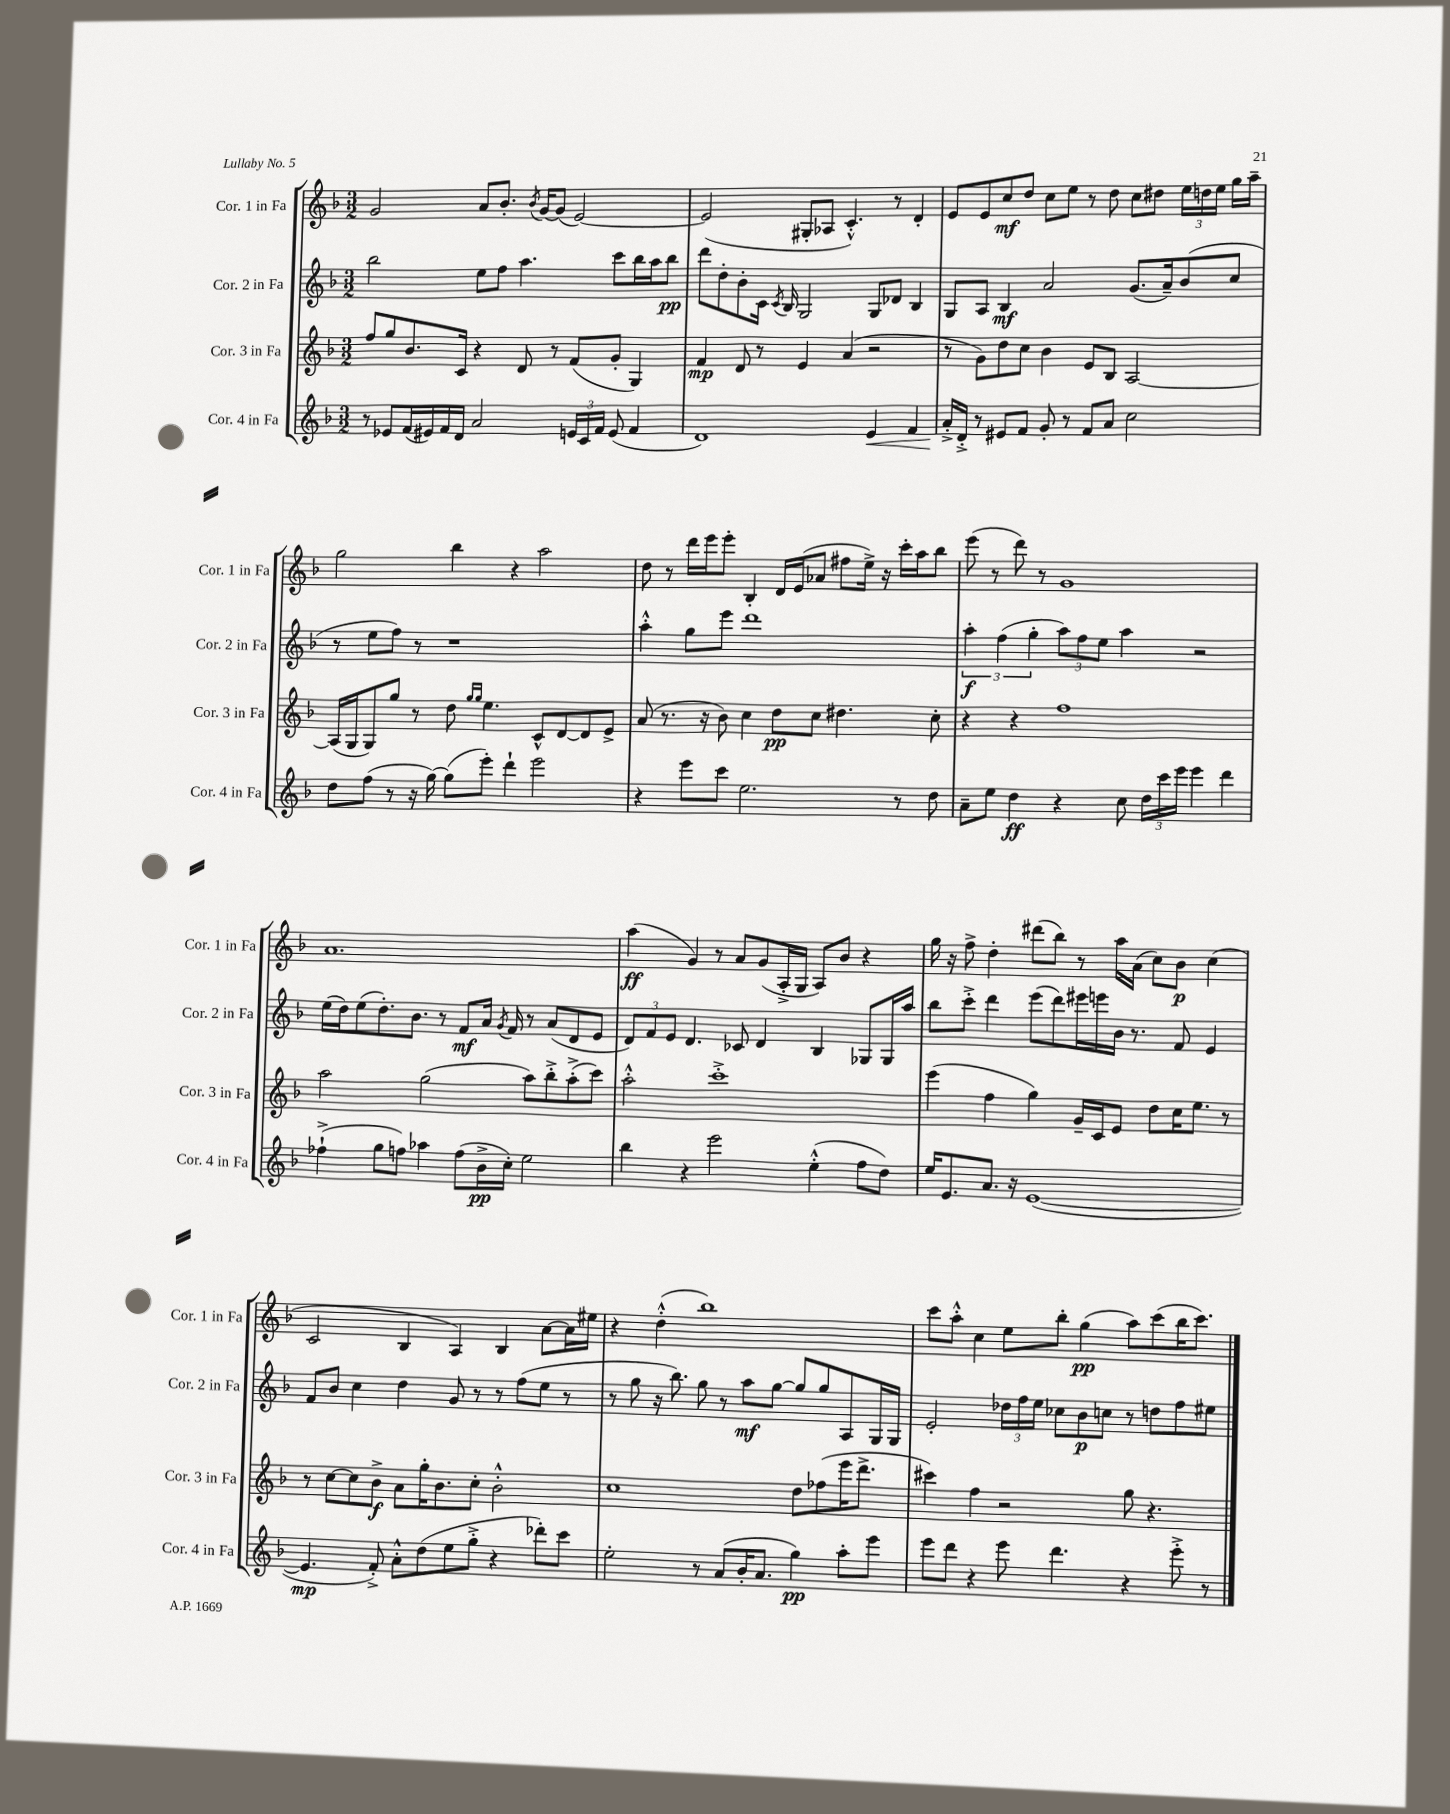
<<
\new StaffGroup <<
\new Staff = "s0" \with { instrumentName = "Cor. 1 in Fa" shortInstrumentName = "Cor. 1 in Fa" } {
    \clef treble \key f \major \numericTimeSignature \time 3/2
    \autoBeamOff g'2 a'8[ bes'8.]-. \acciaccatura { bes'8 } g'16[~ g'8]( e'2~) |
    e'2( gis8[-. aes8] c'4.-.-^) r8 d'4-. |
    e'8[ e'8 c''8\mf d''8] c''8[ e''8] r8 d''8 c''8[ dis''8] \tuplet 3/2 { e''16[ d''16 e''16] } g''16[ a''16]-- |
    g''2 bes''4 r4 a''2 |
    d''8 r8 d'''16[ e'''16 e'''8]-. bes4-. d'16[ e'16( aes'8] fis''8[ e''16]->) r16 c'''16[-. a''16 bes''8] |
    e'''8( r8 d'''8) r8 g'1 |
    a'1. |
    a''4\ff( g'4) r8 a'8[ g'8( a16-.-> g16] a8[) bes'8] r4 |
    g''16 r16 f''8-> d''4-. dis'''8[( bes''8]) r8 a''16[ a'16]( c''8[) bes'8]\p c''4( |
    c'2 bes4 a4) bes4 a'8[~ a'16 eis''16] |
    r4 d''4-.-^( bes''1) |
    c'''8[ a''8]-.-^ c''4 e''8[ bes''8]-. g''4\pp( a''8[) c'''8( bes''16 c'''8.]) \bar "|." |
}
\new Staff = "s1" \with { instrumentName = "Cor. 2 in Fa" shortInstrumentName = "Cor. 2 in Fa" } {
    \clef treble \key f \major \numericTimeSignature \time 3/2
    \autoBeamOff bes''2 e''8[ f''8] a''4. c'''8[ bes''16 a''16 bes''8]\pp |
    d'''8[ d''8-. bes'8-. c'16] \acciaccatura { c'8 } bes16 g2 g8[ des'8] bes4 |
    g8[ a8] bes4\mf a'2 g'8.[( a'16--) bes'8( c''8] |
    r8 e''8[ f''8]) r8 r1 |
    a''4-.-^ g''8[ e'''8] d'''1 |
    \tuplet 3/2 { a''4-.\f f''4( g''4-. } \tuplet 3/2 { a''8[) f''8 e''8] } a''4 r2 |
    e''16[( d''16) e''8( d''8.-.) bes'8.] r8 f'8[\mf a'16] \acciaccatura { g'8 } f'16 r8 a'8[( d'8 e'8] |
    \tuplet 3/2 { d'8[) f'8 e'8] } d'4. ces'8 d'4 bes4 ges8[ ges16 a''16] |
    bes''8[ c'''8]-.-> d'''4 e'''8[( d'''8) eis'''16 e'''16 bes'16] r8. f'8 e'4 |
    f'8[ bes'8] c''4 d''4 g'8 r8 r8 f''8[( e''8] r8 |
    r8 g''8 r16 bes''8.) g''8 r8 a''8[\mf g''8]~ g''8[ g''8 a8 g16 g16] |
    e'2-. \tuplet 3/2 { des''16[ f''16 e''16] } ces''8[ bes'8\p c''8] r8 d''8[ f''8 eis''8] \bar "|." |
}
\new Staff = "s2" \with { instrumentName = "Cor. 3 in Fa" shortInstrumentName = "Cor. 3 in Fa" } {
    \clef treble \key f \major \numericTimeSignature \time 3/2
    \autoBeamOff f''8[ g''8 bes'8. c'16] r4 d'8 r8 f'8[( g'8]-. g4) |
    f'4\mp d'8 r8 e'4 a'4( r2 |
    r8 g'8[) d''8 c''8] bes'4 e'8[ bes8] a2~ |
    a16[( g16 g8) g''8] r8 d''8 \grace { g''16[ g''16] } e''4. c'8[-^ d'8~ d'8 e'8]-> |
    a'8( r8. r16 bes'8) c''4 d''8[\pp c''8] dis''4. c''8-. |
    r4 r4 f''1 |
    a''2 g''2( a''8[) bes''8-.-> a''8-.->( c'''8]) |
    a''2-.-^ c'''1-.-> |
    e'''4( f''4 g''4) g'16[-- c'16 e'8] d''8[ c''16 e''8.] r8 |
    r8 c''8[~ c''8 bes'8]->\f a'8[ g''16-. bes'8. c''8]-. bes'2-.-^ |
    c''1 d''8[ fes''8( e'''16 d'''8.]-> |
    cis'''4) f''4 r2 g''8 r4. \bar "|." |
}
\new Staff = "s3" \with { instrumentName = "Cor. 4 in Fa" shortInstrumentName = "Cor. 4 in Fa" } {
    \clef treble \key f \major \numericTimeSignature \time 3/2
    \autoBeamOff r8 ees'8[ f'16( eis'16) f'16 d'16] a'2 \tuplet 3/2 { e'16[ c'16 f'16] } e'8( f'4 |
    d'1) e'4\< f'4 |
    a'16[-.->\! d'16]-.-> r8 eis'8[ f'8] g'8-. r8 f'8[ a'8] c''2 |
    d''8[ f''8]( r8 r16 g''16~) g''8[( e'''8]-.) d'''4-! e'''2 |
    r4 e'''8[ c'''8] e''2. r8 d''8 |
    a'8[-- e''8] d''4\ff r4 c''8 \tuplet 3/2 { d''16[ c'''16 e'''16] } e'''4 d'''4 |
    fes''4-!->( g''8[ f''8]) aes''4 f''8[( bes'16->\pp c''16]-.) e''2 |
    bes''4 r4 e'''2 e''4-.-^( f''8[ d''8]) |
    e''16[ e'8. a'8.] r16 e'1~( |
    e'4.\mp f'8-.->) a'8[-.-^ d''8( e''8 g''8]-.-> r4 des'''8[-.) c'''8] |
    e''2-. r8 a'8[( bes'16-. a'8.] g''4\pp) a''8[-. e'''8] |
    e'''8[ d'''8] r4 e'''8 d'''4. r4 e'''8-.-> r8 \bar "|." |
}
>>
>>
\layout { \context { \Score \remove "Bar_number_engraver" } }
